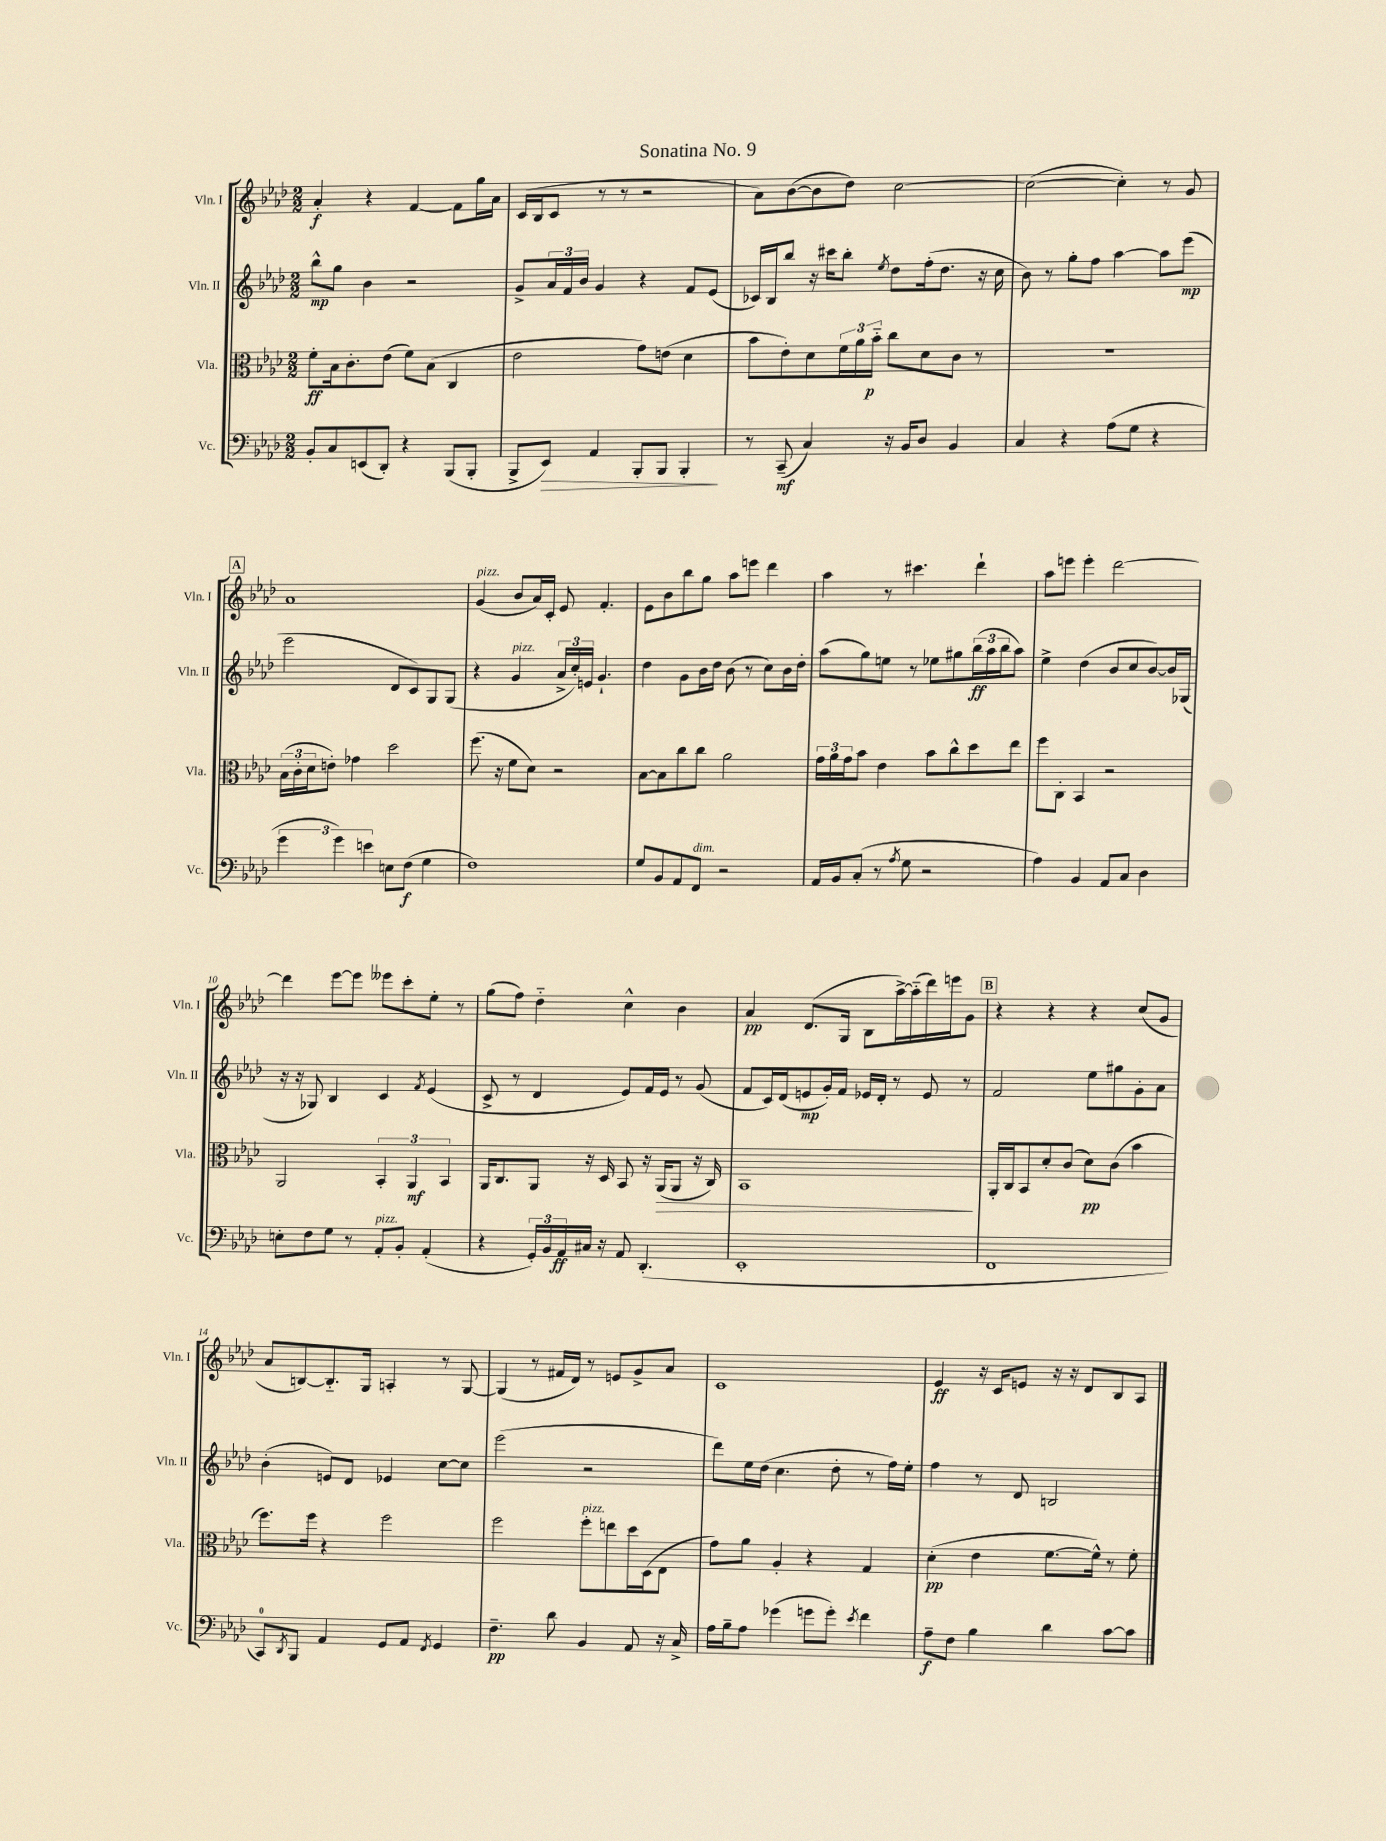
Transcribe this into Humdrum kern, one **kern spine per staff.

**kern	**dynam	**kern	**dynam	**kern	**dynam	**kern	**dynam
*part4	*part4	*part3	*part3	*part2	*part2	*part1	*part1
*staff4	*staff4	*staff3	*staff3	*staff2	*staff2	*staff1	*staff1
*I"Vc.	*	*I"Vla.	*	*I"Vln. II	*	*I"Vln. I	*
*I'Vc.	*	*I'Vla.	*	*I'Vln. II	*	*I'Vln. I	*
*clefF4	*	*clefC3	*	*clefG2	*	*clefG2	*
*k[b-e-a-d-]	*	*k[b-e-a-d-]	*	*k[b-e-a-d-]	*	*k[b-e-a-d-]	*
*M2/2	*	*M2/2	*	*M2/2	*	*M2/2	*
=1	=1	=1	=1	=1	=1	=1	=1
8BB-'/L	.	8f'\L	ff	8bb-^^\L	mp	4a-'/	f
8C/	.	16B-\k	.	8gg\J	.	.	.
.	.	8.c'\	.	.	.	.	.
(8EEn/	.	.	.	4b-\	.	4r	.
8DD-'/J)	.	(8e-\J	.	.	.	.	.
4r	.	8f\L)	.	2r	.	[4f/	.
.	.	(8B-\J	.	.	.	.	.
(8BBB-/L	.	4C/	.	.	.	8f\L]	.
8BBB-'/J	.	.	.	.	.	16gg\L	.
.	.	.	.	.	.	16a-\JJ	.
=2	=2	=2	=2	=2	=2	=2	=2
8BBB-^/L	.	2e-\	.	8g^/L	.	(16c/LL	.
.	.	.	.	.	.	16B-/J	.
!	!LO:HP:b	!	!	!	!	!	!
8EE-/J)	>	.	.	24a-/L	.	8c/J	.
.	.	.	.	24f/	.	.	.
.	.	.	.	24b-/JJ	.	.	.
4AA-/	.	.	.	4g/	.	8r	.
.	.	.	.	.	.	8r	.
8BBB-'/L	.	8g\L)	.	4r	.	2r	.
8BBB-/J	.	(8en\J	.	.	.	.	.
4BBB-'/	.	4d-\	.	8f/L	.	.	.
.	.	.	.	(8e-/J	.	.	.
.	]	.	.	.	.	.	.
=3	=3	=3	=3	=3	=3	=3	=3
8r	.	8b-\L	.	16c-X/LL)	.	8a-\L)	.
.	.	.	.	16B-/J	.	.	.
(8CC~/	mf	8e-'\)	.	8bb-/J	.	([8b-\	.
4C/)	.	8d-\	.	16r	.	8b-\]	.
.	.	.	.	16ccc#X\KL	.	.	.
.	.	24f\L	.	8bb-'\J	.	8dd-\J)	.
.	.	24a-\	.	.	.	.	.
.	.	24b-\JJ	p	.	.	.	.
.	.	.	.	8qee-/	.	.	.
16r	.	8cc\L	.	8dd-\L	.	[2cc\	.
16BB-/KL	.	.	.	.	.	.	.
8D-/J	.	8d-\	.	(16ff'\k	.	.	.
.	.	.	.	8.dd-\J	.	.	.
4BB-/	.	8c\J	.	.	.	.	.
.	.	8r	.	16r	.	.	.
.	.	.	.	16cc\	.	.	.
=4	=4	=4	=4	=4	=4	=4	=4
4C/	.	1r	.	8b-\)	.	(2cc\_	.
.	.	.	.	8r	.	.	.
4r	.	.	.	8gg'\L	.	.	.
.	.	.	.	8ff\J	.	.	.
(8A-\L	.	.	.	[4aa-\	.	4cc'\])	.
8G\J	.	.	.	.	.	.	.
4r	.	.	.	8aa-\L]	.	8r	.
.	.	.	.	(8eee-\J	mp	8g/	.
!!LO:LB:g=z
!!LO:REH:place=s1:t=A
=5	=5	=5	=5	=5	=5	=5	=5
6g\	.	(24B-\LL	.	2eee-\	.	1a-	.
.	.	24c'\	.	.	.	.	.
.	.	24d-\J	.	.	.	.	.
.	.	8en'\J)	.	.	.	.	.
6g\)	.	.	.	.	.	.	.
.	.	4g-X\	.	.	.	.	.
6en\	.	.	.	.	.	.	.
8En\L	.	2dd-\	.	8d-/L	.	.	.
(8F\J	f	.	.	8c/)	.	.	.
4G\	.	.	.	8G/	.	.	.
.	.	.	.	(8G/J	.	.	.
=6	=6	=6	=6	=6	=6	=6	=6
!	!	!	!	!	!	!LO:TX:a:i:t=pizz.	!
1F)	.	(8.ff\	.	4r	.	(4g/	.
.	.	16r	.	.	.	.	.
!	!	!	!	!LO:TX:a:i:t=pizz.	!	!	!
.	.	8f\L	.	4g/	.	8b-/L	.
.	.	8d-\J)	.	.	.	16a-/L)	.
.	.	.	.	.	.	16c'/JJ	.
.	.	2r	.	24a-^/LL	.	8e-/	.
.	.	.	.	24cc'/)	.	.	.
.	.	.	.	24en/JJ	.	.	.
.	.	.	.	4.g`/	.	4.f'/	.
=7	=7	=7	=7	=7	=7	=7	=7
8G/L	.	[8B-\L	.	4dd-\	.	8e-\L	.
8BB-/	.	8B-\]	.	.	.	8b-\	.
8AA-/	.	8cc\	.	8g\L	.	8bb-\	.
!LO:TX:a:i:t=dim.	!	!	!	!	!	!	!
8FF/J	.	8cc\J	.	16b-\L	.	8gg\J	.
.	.	.	.	16dd-\JJ	.	.	.
2r	.	2a-\	.	(8b-\	.	8aa-\L	.
.	.	.	.	8r	.	8eeen\J	.
.	.	.	.	8cc\L)	.	4ddd-\	.
.	.	.	.	16b-\L	.	.	.
.	.	.	.	16dd-'\JJ	.	.	.
=8	=8	=8	=8	=8	=8	=8	=8
16AA-/LL	.	24g\LL	.	(8aa-\L	.	4aa-\	.
.	.	24a-\	.	.	.	.	.
16BB-/J	.	.	.	.	.	.	.
.	.	24g\J	.	.	.	.	.
(8C'/J	.	8b-\J	.	8gg\)	.	.	.
8r	.	4e-\	.	8een\J	.	8r	.
8qA-/	.	.	.	.	.	.	.
8G\	.	.	.	8r	.	4.ccc#X\	.
2r	.	8b-\L	.	8ee-X\L	.	.	.
.	.	8cc^^\	.	8gg#X\	.	.	.
.	.	8dd-\	.	(24bb-\L	ff	4ddd-`\	.
.	.	.	.	24aa-\	.	.	.
.	.	.	.	24bb-\J	.	.	.
.	.	8ee-\J	.	8aa-\J)	.	.	.
=9	=9	=9	=9	=9	=9	=9	=9
4A-\)	.	8ff\L	.	4ee-^\	.	8aa-\L	.
.	.	8C'\J	.	.	.	8eeen\J	.
4BB-/	.	4BB-/	.	(4dd-\	.	4eee'\	.
8AA-/L	.	2r	.	8b-/L	.	[2ddd-\	.
8C/J	.	.	.	8cc/	.	.	.
4D-\	.	.	.	[8b-/)	.	.	.
.	.	.	.	16b-/L]	.	.	.
.	.	.	.	(16G-X/JJ	.	.	.
!!LO:LB:g=z
=10	=10	=10	=10	=10	=10	=10	=10
8En'\L	.	2AA-/	.	16r	.	4ddd-\]	.
.	.	.	.	16r	.	.	.
8F\	.	.	.	8G-X/)	.	.	.
8G\J	.	.	.	4B-/	.	[8eee-\L	.
8r	.	.	.	.	.	8eee-\J]	.
!LO:TX:a:i:t=pizz.	!	!	!	!	!	!	!
8AA-'/L	.	6BB-'/	.	4c/	.	8eee--X\L	.
8BB-'/J	.	.	.	.	.	8ccc'\	.
.	.	6AA-/	mf	.	.	.	.
.	.	.	.	8qf/	.	.	.
(4AA-'/	.	.	.	(4e-/	.	8ee-'\J	.
.	.	6BB-/	.	.	.	.	.
.	.	.	.	.	.	8r	.
=11	=11	=11	=11	=11	=11	=11	=11
4r	.	16AA-/KL	.	8c^/	.	(8gg\L	.
.	.	8.C/	.	.	.	.	.
.	.	.	.	8r	.	8ff\J)	.
24GG'/LL)	.	8AA-/J	.	4d-/	.	4dd-\	.
24BB-/	.	.	.	.	.	.	.
24AA-/	ff	.	.	.	.	.	.
16C#X/JJ	.	16r	.	.	.	.	.
16r	.	16D-/	.	.	.	.	.
8AA-/	.	8BB-/	.	8e-/L)	.	4cc^^\	.
(4.DD-'/	.	16r	.	16f/L	.	.	.
!	!	!	!LO:HP:b	!	!	!	!
.	.	(16AA-/KL	>	16e-/JJ	.	.	.
.	.	8AA-/J	.	8r	.	4b-\	.
.	.	16r	.	(8g/	.	.	.
.	.	16C/)	.	.	.	.	.
=12	=12	=12	=12	=12	=12	=12	=12
1EE-'	.	1BB-	.	8f/L	.	4a-/	pp
.	.	.	.	16c/L)	.	.	.
.	.	.	.	(16d-/J	.	.	.
.	.	.	.	8en/	mp	(8.d-/L	.
.	.	.	.	16g'/L)	.	.	.
.	.	.	.	16f/JJ	.	16G/Jk	.
.	.	.	.	16e-X/LL	.	8B-\L	.
.	.	.	.	16d-'/JJ	.	.	.
.	.	.	.	8r	.	[16aa-^\L)	.
.	.	.	.	.	.	(16aa-\]	.
.	.	.	.	8e-/	.	16ddd-\)	.
.	.	.	.	.	.	16eeen\J	.
.	.	.	.	8r	.	8g\J	.
.	.	.	]	.	.	.	.
!!LO:REH:place=s1:t=B
=13	=13	=13	=13	=13	=13	=13	=13
1FF	.	16AA-'/LL	.	2f/	.	4r	.
.	.	16C/J	.	.	.	.	.
.	.	8BB-/	.	.	.	.	.
.	.	8d-'/	.	.	.	4r	.
.	.	(8c/J	.	.	.	.	.
.	.	8d-\L)	pp	8ee-\L	.	4r	.
.	.	(8c\J	.	8gg#X\	.	.	.
.	.	4b-\	.	8g'\	.	(8cc/L	.
.	.	.	.	8a-\J	.	8g/J	.
!!LO:LB:g=z
=14	=14	=14	=14	=14	=14	=14	=14
8CC/L)	.	8.ff\L)	.	(4b-'\	.	8a-/L	.
8qDD-/	.	.	.	.	.	.	.
8BBB-/J	.	.	.	.	.	[8Bn/)	.
.	.	16ff\Jk	.	.	.	.	.
4AA-/	.	4r	.	8en/L)	.	8.B/]	.
.	.	.	.	8d-/J	.	.	.
.	.	.	.	.	.	16G/Jk	.
8GG/L	.	2ff\	.	4e-X/	.	4An'/	.
8AA-/J	.	.	.	.	.	.	.
8qFF/	.	.	.	.	.	.	.
4GG/	.	.	.	[8cc\L	.	8r	.
.	.	.	.	8cc\J]	.	[8G/	.
=15	=15	=15	=15	=15	=15	=15	=15
4.F~\	pp	2ff\	.	(2eee-\	.	(4G/]	.
.	.	.	.	.	.	8r	.
8d-\	.	.	.	.	.	16f#X/LL	.
.	.	.	.	.	.	16d-/JJ)	.
!	!	!LO:TX:a:i:t=pizz.	!	!	!	!	!
4BB-/	.	8ff'\L	.	2r	.	8r	.
.	.	8een\	.	.	.	8en/L	.
8AA-/	.	16dd-\L	.	.	.	8g^/	.
.	.	(16D-\J	.	.	.	.	.
16r	.	8E-\J	.	.	.	8a-/J	.
16C^/	.	.	.	.	.	.	.
=16	=16	=16	=16	=16	=16	=16	=16
16A-\LL	.	8g\L)	.	8ddd-\L)	.	1c	.
16B-~\J	.	.	.	.	.	.	.
8A-\J	.	8a-\J	.	16ee-\L	.	.	.
.	.	.	.	(16dd-\JJ	.	.	.
(4g-X\	.	4A-'/	.	4.cc\	.	.	.
8gn\L	.	4r	.	.	.	.	.
8g'\J)	.	.	.	8dd-'\	.	.	.
8qe-/	.	.	.	.	.	.	.
4f\	.	4G/	.	8r	.	.	.
.	.	.	.	16ff\LL)	.	.	.
.	.	.	.	16ee-'\JJ	.	.	.
=17	=17	=17	=17	=17	=17	=17	=17
8A-~\L	f	(4d-'\	pp	4ff\	.	4e-/	ff
8F\J	.	.	.	.	.	.	.
4B-\	.	4e-\	.	8r	.	16r	.
.	.	.	.	.	.	16c/KL	.
.	.	.	.	8d-/	.	8en/J	.
4d-\	.	[8.f\L	.	2Bn/	.	16r	.
.	.	.	.	.	.	16r	.
.	.	.	.	.	.	8d-/L	.
.	.	16f^^\Jk])	.	.	.	.	.
[8c\L	.	8r	.	.	.	8B-/	.
8c\J]	.	8f'\	.	.	.	8A-/J	.
==	==	==	==	==	==	==	==
*-	*-	*-	*-	*-	*-	*-	*-
